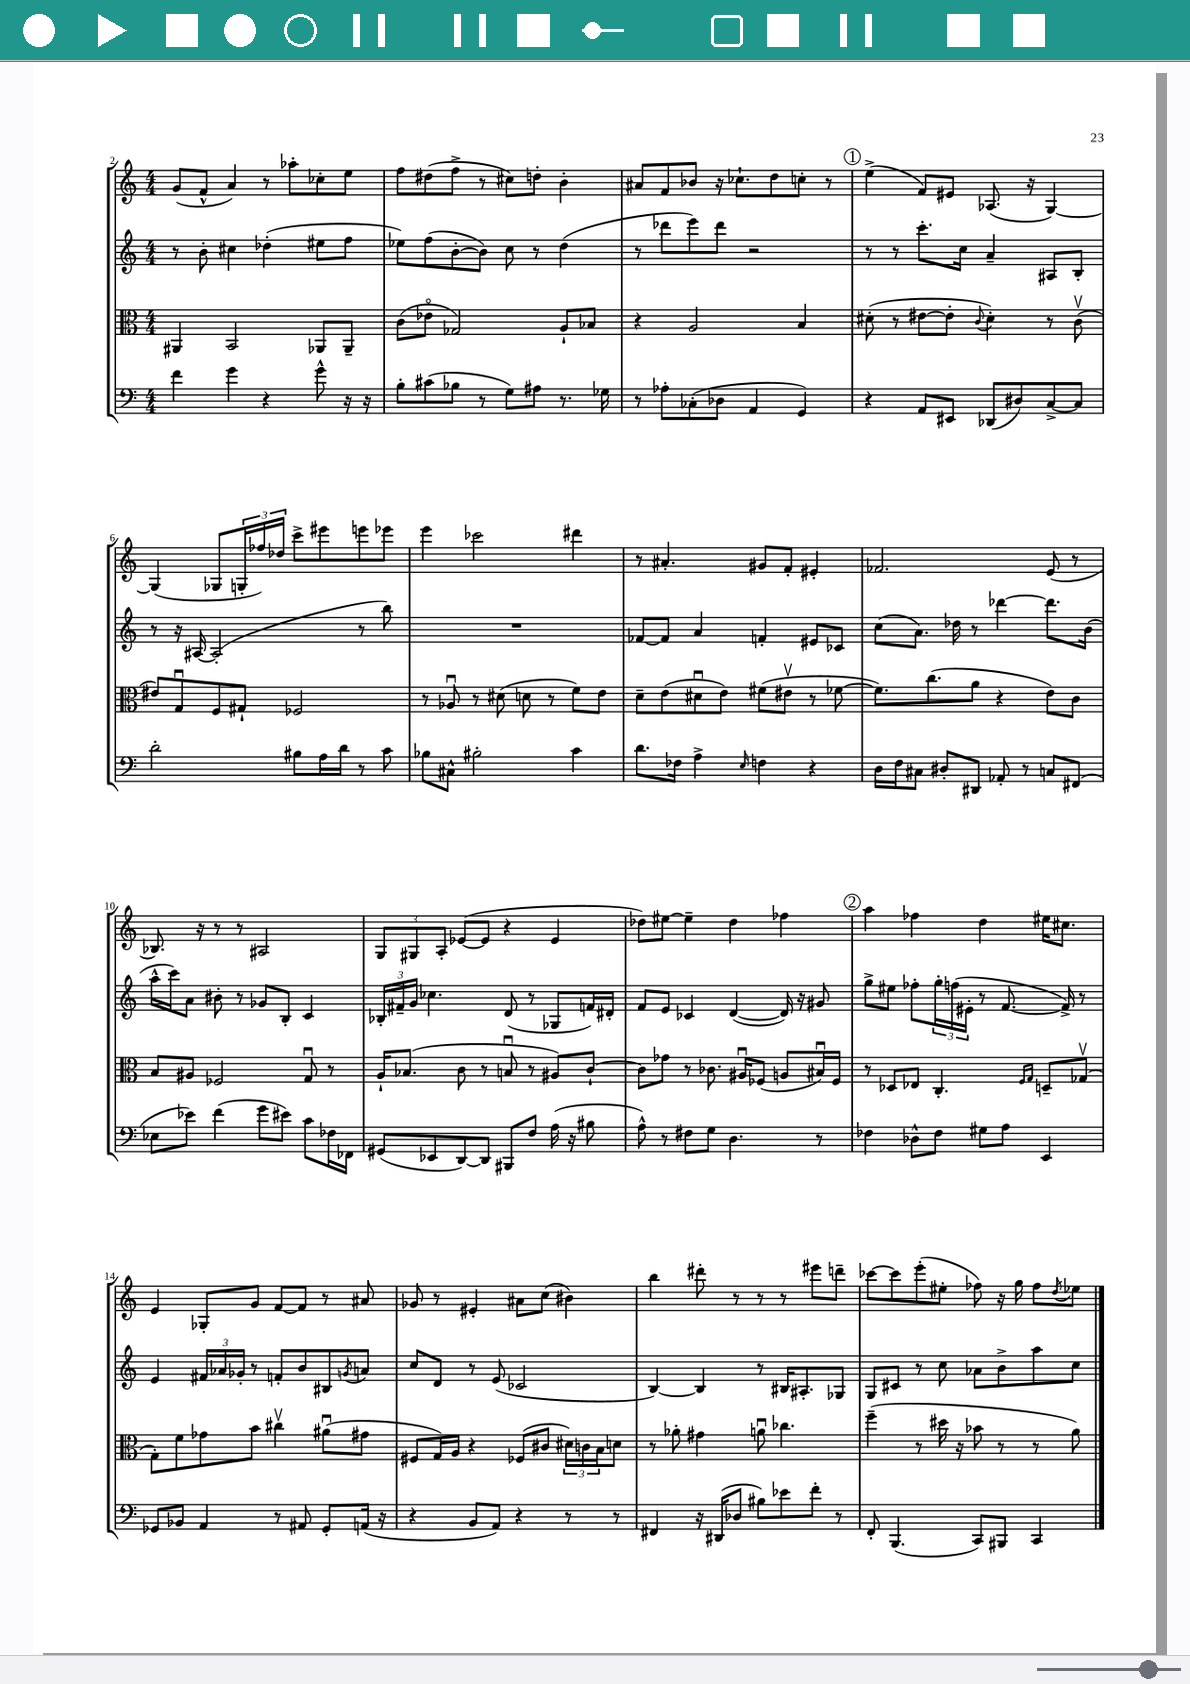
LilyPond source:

<<
\new StaffGroup <<
\new Staff = "s0" {
    \clef treble \key c \major \numericTimeSignature \time 4/4
    g'8( f'8-^ a'4) r8 aes''8-. ces''8-. e''8 |
    f''8 dis''8( f''8-> r8 cis''8) d''8-. b'4-. |
    ais'8 f'8 bes'8 r16 ces''8.-! d''8 c''8-. r8 |
    \mark \markup { \circle "1" } e''4->( f'8) eis'8 aes8.( r16 g4~) |
    g4( ges8 \tuplet 3/2 { g16-. fes''16) des''16 } c'''8-> eis'''8 e'''8 ees'''8 |
    e'''4 ces'''2 dis'''4 |
    r8 ais'4.-. gis'8 f'8-. eis'4-. |
    fes'2. e'8( r8 |
    bes8.) r16 r8 r8 ais2 |
    \tuplet 3/2 { g8 gis8 a8-. } ees'8~( ees'8 r4 ees'4 |
    des''8) eis''8~ eis''4-- des''4 fes''4 |
    \mark \markup { \circle "2" } a''4 fes''4 d''4 eis''16 cis''8. |
    e'4 ges8-. g'8 f'8~ f'8 r8 ais'8 |
    ges'8 r8 eis'4-. ais'8 c''8( bis'4) |
    b''4 dis'''8-. r8 r8 r8 eis'''8 d'''8-- |
    ces'''8~ ces'''8 e'''8-.( eis''8-. fes''8) r16 g''16 fes''8 \acciaccatura { d''8 } ees''8 \bar "|." |
}
\new Staff = "s1" {
    \clef treble \key c \major \numericTimeSignature \time 4/4
    r8 b'8-. cis''4 des''4-.( eis''8 f''8 |
    ees''8) f''8( b'8~-. b'8) c''8 r8 d''4( |
    r8 des'''8 e'''8) des'''8 r2 |
    \mark \markup { \circle "1" } r8 r8 c'''8.-. c''16 a'4-- ais8 b8-. |
    r8 r16 ais16~ ais2-.( r8 b''8) |
    R1 |
    fes'8~ fes'8 a'4 f'4-. eis'8 ces'8 |
    c''8( a'8.) des''16 r8 des'''4~ des'''8. b'16( |
    a''16-^ c'''16) a'8 bis'8-. r8 ges'8 b8-. c'4 |
    \tuplet 3/2 { bes16-. fis'16-- g'16 } ces''4. d'8( r8 ges8 f'16) dis'16-. |
    f'8 e'8 ces'4 d'4~( d'16) r16 gis'8 |
    \mark \markup { \circle "2" } g''8-> eis''8 fes''8-. \tuplet 3/2 { g''16-. f''16( eis'16-. } r8 f'8.~ f'16->) r8 |
    e'4 \tuplet 3/2 { fis'16 aes'16 ges'16-. } r8 f'8-. b'8 bis8 \acciaccatura { g'8 } a'8 |
    c''8 d'8 r8 e'8( ces'2 |
    b4~) b4 r8 bis16 ais8.-. ges8 |
    g8 cis'8 r8 c''8 aes'8 b'8-> a''8 c''8 \bar "|." |
}
\new Staff = "s2" {
    \clef alto \key c \major \numericTimeSignature \time 4/4
    ais,4 b,2 aes,8 aes,8-- |
    c'8( ees'8\flageolet ges2) a8-! bes8 |
    r4 a2 b4 |
    \mark \markup { \circle "1" } dis'8-.( r8 eis'8~ eis'8-. \appoggiatura { c'8 } dis'4-.) r8 c'8\upbow( |
    eis'8) g8\downbow f8 gis8-! fes2 |
    r8 aes8\downbow r8 dis'8( d'8 r8 f'8) e'8 |
    d'8-- e'8( dis'8\downbow e'8) fis'8( eis'8\upbow r8 fes'8~ |
    fes'8.) c''8.( a'8 r4 e'8) c'8 |
    b8 ais8 fes2 g8\downbow r8 |
    a16-! bes8.( c'8 r8 b8\downbow r8 ais8) c'8~-! |
    c'8 ges'8 r8 ces'8. ais16\downbow fes8( a8 bis16\downbow) fes16 |
    \mark \markup { \circle "2" } r8 des8 ees8 c4.-. \grace { f16 g16 } d8-- ges8\upbow( |
    g8-.) f'8 ges'8 b'8 cis''4\upbow ais'8\downbow( gis'8 |
    fis8 g16) a16 r4 fes8( cis'8 \tuplet 3/2 { dis'16) c'16 b16 } d'8 |
    r8 aes'8-. gis'4 a'8\downbow ces''4. |
    f''4--( r8 dis''16 r16 bes'8 r8 r8 a'8) \bar "|." |
}
\new Staff = "s3" {
    \clef bass \key c \major \numericTimeSignature \time 4/4
    f'4 g'4 r4 g'8-^ r16 r16 |
    b8-. cis'8( bes8 r8 g8) ais8 r8. ges16 |
    r8 aes8-. ces8-.( des8 a,4 g,4) |
    \mark \markup { \circle "1" } r4 a,8 eis,8 des,8( dis8) c8~-> c8 |
    d'2-. bis8 a16 d'16 r8 c'8 |
    bes8 cis8-^ bis2-. c'4 |
    d'8. fes16 a4-> \grace { e16 } f4 r4 |
    d16 f16 cis8 dis8-. dis,8 aes,8-. r8 c8 fis,8( |
    ees8 ees'8) f'4( g'8 eis'8) c'8 fes16 fes,16 |
    gis,8( ees,8 d,8~) d,8 bis,,8 f8 a16( r16 bis8 |
    a8-^) r8 fis8 g8 d4. r8 |
    \mark \markup { \circle "2" } fes4 des8-^ fes8 gis8 a8 e,4 |
    ges,8 bes,8 a,4 r8 ais,8 ges,8-. a,16( r16 |
    r4 b,8 a,8) r4 r8 r8 |
    fis,4 r16 dis,16( des8 bis8) ees'8 f'8-. r8 |
    f,8-. b,,4.( c,8) bis,,8 c,4 \bar "|." |
}
>>
>>
\layout { \context { \Score currentBarNumber = #2 } }
